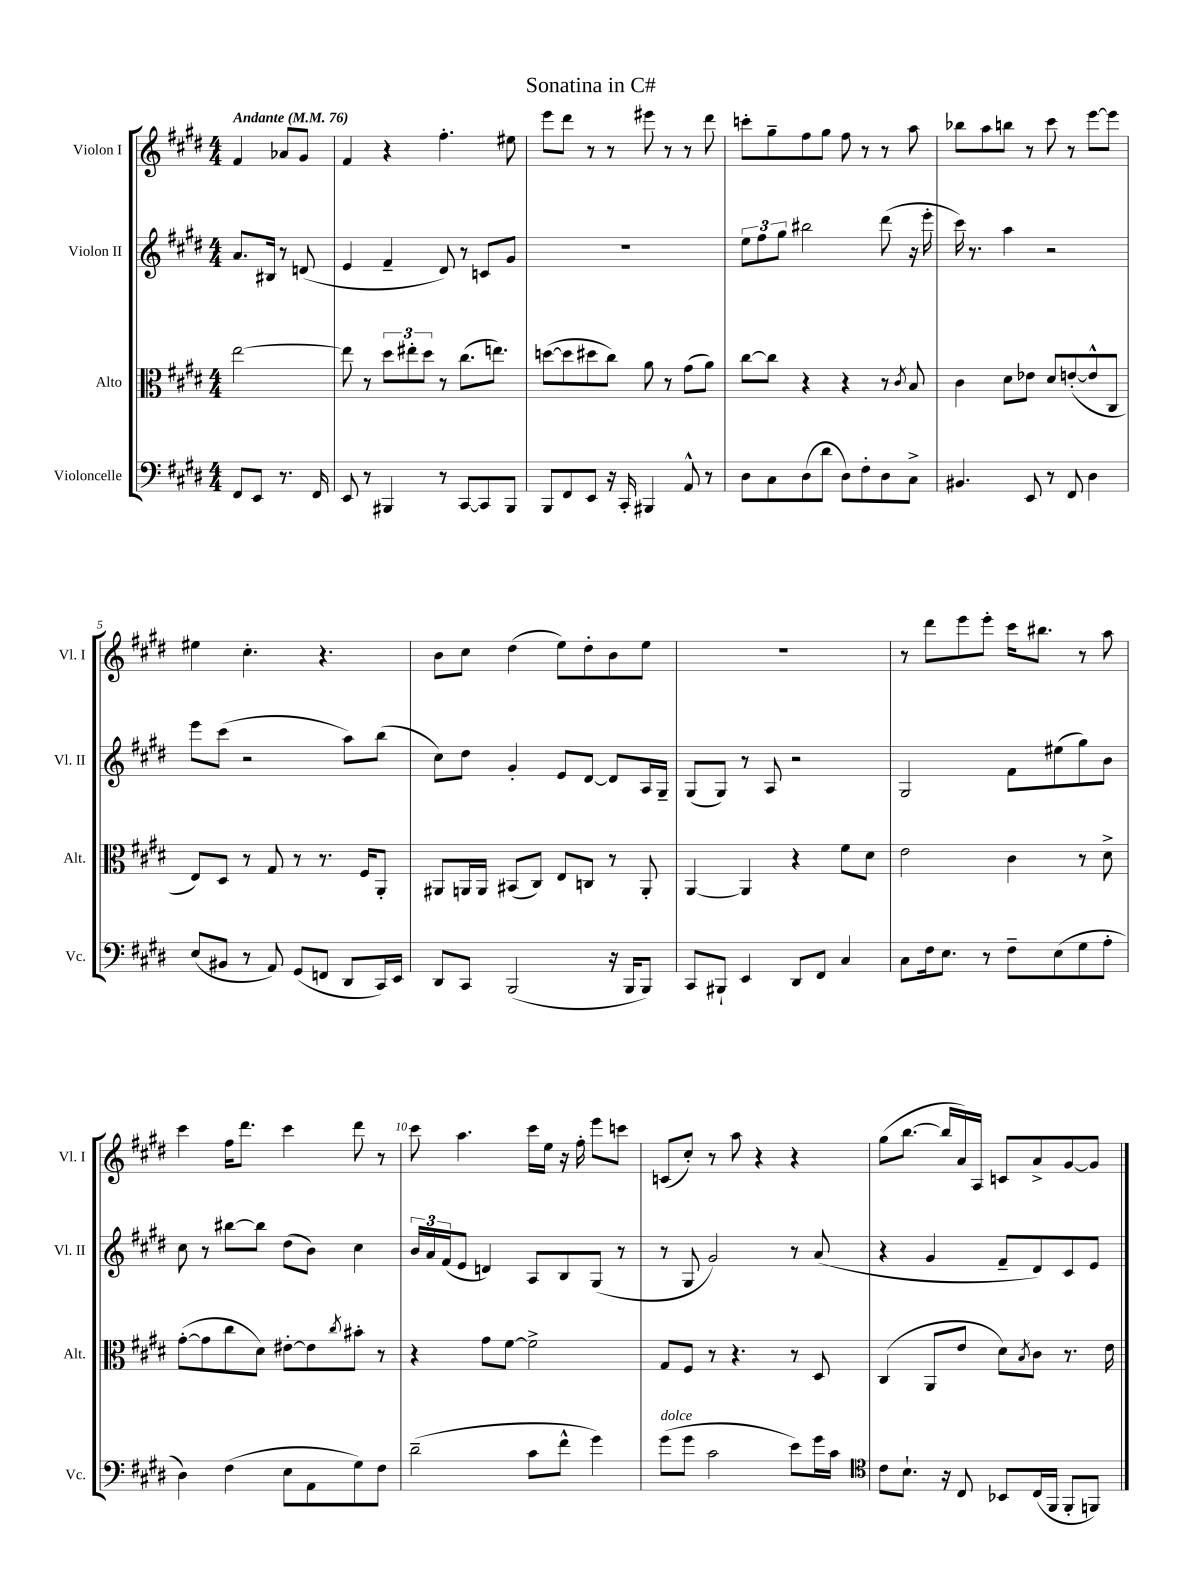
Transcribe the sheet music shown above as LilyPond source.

\header { title = "Sonatina in C#" }
<<
\new StaffGroup <<
\new Staff = "s0" \with { instrumentName = "Violon I" shortInstrumentName = "Vl. I" } {
    \clef treble \key e \major \numericTimeSignature \time 4/4 \partial 2 \tempo "Andante" 4 = 76
    fis'4 aes'8 gis'8 |
    fis'4 r4 fis''4.-. eis''8 |
    e'''8 dis'''8 r8 r8 eis'''8 r8 r8 dis'''8 |
    c'''8-. gis''8-- fis''8 gis''8 fis''8 r8 r8 a''8 |
    bes''8 a''8 b''8 r8 cis'''8 r8 e'''8~ e'''8 |
    eis''4 cis''4.-. r4. |
    b'8 cis''8 dis''4( e''8) dis''8-. b'8 e''8 |
    R1 |
    r8 dis'''8 e'''8 e'''8-. cis'''16 bis''8. r8 a''8 |
    cis'''4 fis''16 dis'''8. cis'''4 dis'''8 r8 |
    cis'''8 a''4. cis'''16 e''16 r16 fis''16-. e'''8 c'''8 |
    c'8( cis''8-.) r8 a''8 r4 r4 |
    gis''8( b''8.~ b''16 a'16) a16 c'8 a'8-> gis'8~ gis'8 \bar "|." |
}
\new Staff = "s1" \with { instrumentName = "Violon II" shortInstrumentName = "Vl. II" } {
    \clef treble \key e \major \numericTimeSignature \time 4/4 \partial 2
    a'8. bis16 r8 d'8( |
    e'4 fis'4-- dis'8) r8 c'8 gis'8 |
    R1 |
    \tuplet 3/2 { e''8 fis''8 gis''8 } bis''2 dis'''8( r16 e'''16-. |
    cis'''16) r8. a''4 r2 |
    e'''8 cis'''8( r2 a''8) b''8( |
    cis''8) dis''8 gis'4-. e'8 dis'8~ dis'8 a16 gis16-- |
    gis8( gis8) r8 a8 r2 |
    gis2 fis'8 eis''8( gis''8) b'8 |
    cis''8 r8 bis''8~ bis''8 dis''8( b'8) cis''4 |
    \tuplet 3/2 { b'16 a'16 fis'16( } e'8 d'4) a8 b8 gis8( r8 |
    r8 gis8 gis'2) r8 a'8( |
    r4 gis'4 fis'8-- dis'8) cis'8 e'8 \bar "|." |
}
\new Staff = "s2" \with { instrumentName = "Alto" shortInstrumentName = "Alt." } {
    \clef alto \key e \major \numericTimeSignature \time 4/4 \partial 2
    e''2~ |
    e''8 r8 \tuplet 3/2 { dis''8 eis''8-. dis''8 } r8 cis''8.( e''8.) |
    d''8~( d''8 dis''8 cis''8) a'8 r8 gis'8( a'8) |
    cis''8~ cis''8 r4 r4 r8 \acciaccatura { cis'8 } b8 |
    cis'4 dis'8 ees'8 dis'8 e'8~-.( e'8-^ cis8 |
    e8) dis8 r8 gis8 r8 r8. fis16 a,8-. |
    ais,8 a,16 a,16 bis,8( cis8) e8 c8 r8 a,8-. |
    a,4~ a,4 r4 fis'8 dis'8 |
    e'2 cis'4 r8 dis'8-> |
    gis'8~-.( gis'8 cis''8 dis'8) eis'8~-. eis'8 \acciaccatura { cis''8 } bis'8-. r8 |
    r4 gis'8 fis'8~ fis'2-> |
    gis8 fis8 r8 r4. r8 dis8 |
    cis4( a,8 e'8 dis'8) \acciaccatura { b8 } cis'8 r8. e'16 \bar "|." |
}
\new Staff = "s3" \with { instrumentName = "Violoncelle" shortInstrumentName = "Vc." } {
    \clef bass \key e \major \numericTimeSignature \time 4/4 \partial 2
    fis,8 e,8 r8. fis,16 |
    e,8 r8 bis,,4 r8 cis,8~ cis,8 bis,,8 |
    b,,8 fis,8 e,8 r16 cis,16-. bis,,4 a,8-^ r8 |
    dis8 cis8 dis8( dis'8 dis8) fis8-. dis8 cis8-> |
    bis,4. e,8 r8 fis,8 dis4 |
    e8( bis,8 r8 a,8) gis,8( f,8 dis,8 cis,16) e,16 |
    dis,8 cis,8 b,,2( r16 b,,16 b,,8) |
    cis,8 bis,,8-! e,4 dis,8 fis,8 cis4 |
    cis8 fis16 e8. r8 fis8-- e8( gis8 a8-. |
    dis4) fis4( e8 a,8 gis8) fis8 |
    dis'2--( cis'8 fis'8-^ gis'4) |
    gis'8^\markup { \italic "dolce" }( gis'8 cis'2 e'8) gis'16 cis'16 |
    \clef tenor cis'8 b8.-! r16 cis8 bes,8 cis16( fis,16 fis,8-. f,8) \bar "|." |
}
>>
>>
\layout { \context { \Score \override BarNumber.break-visibility = ##(#f #t #t) barNumberVisibility = #(every-nth-bar-number-visible 5) } }
